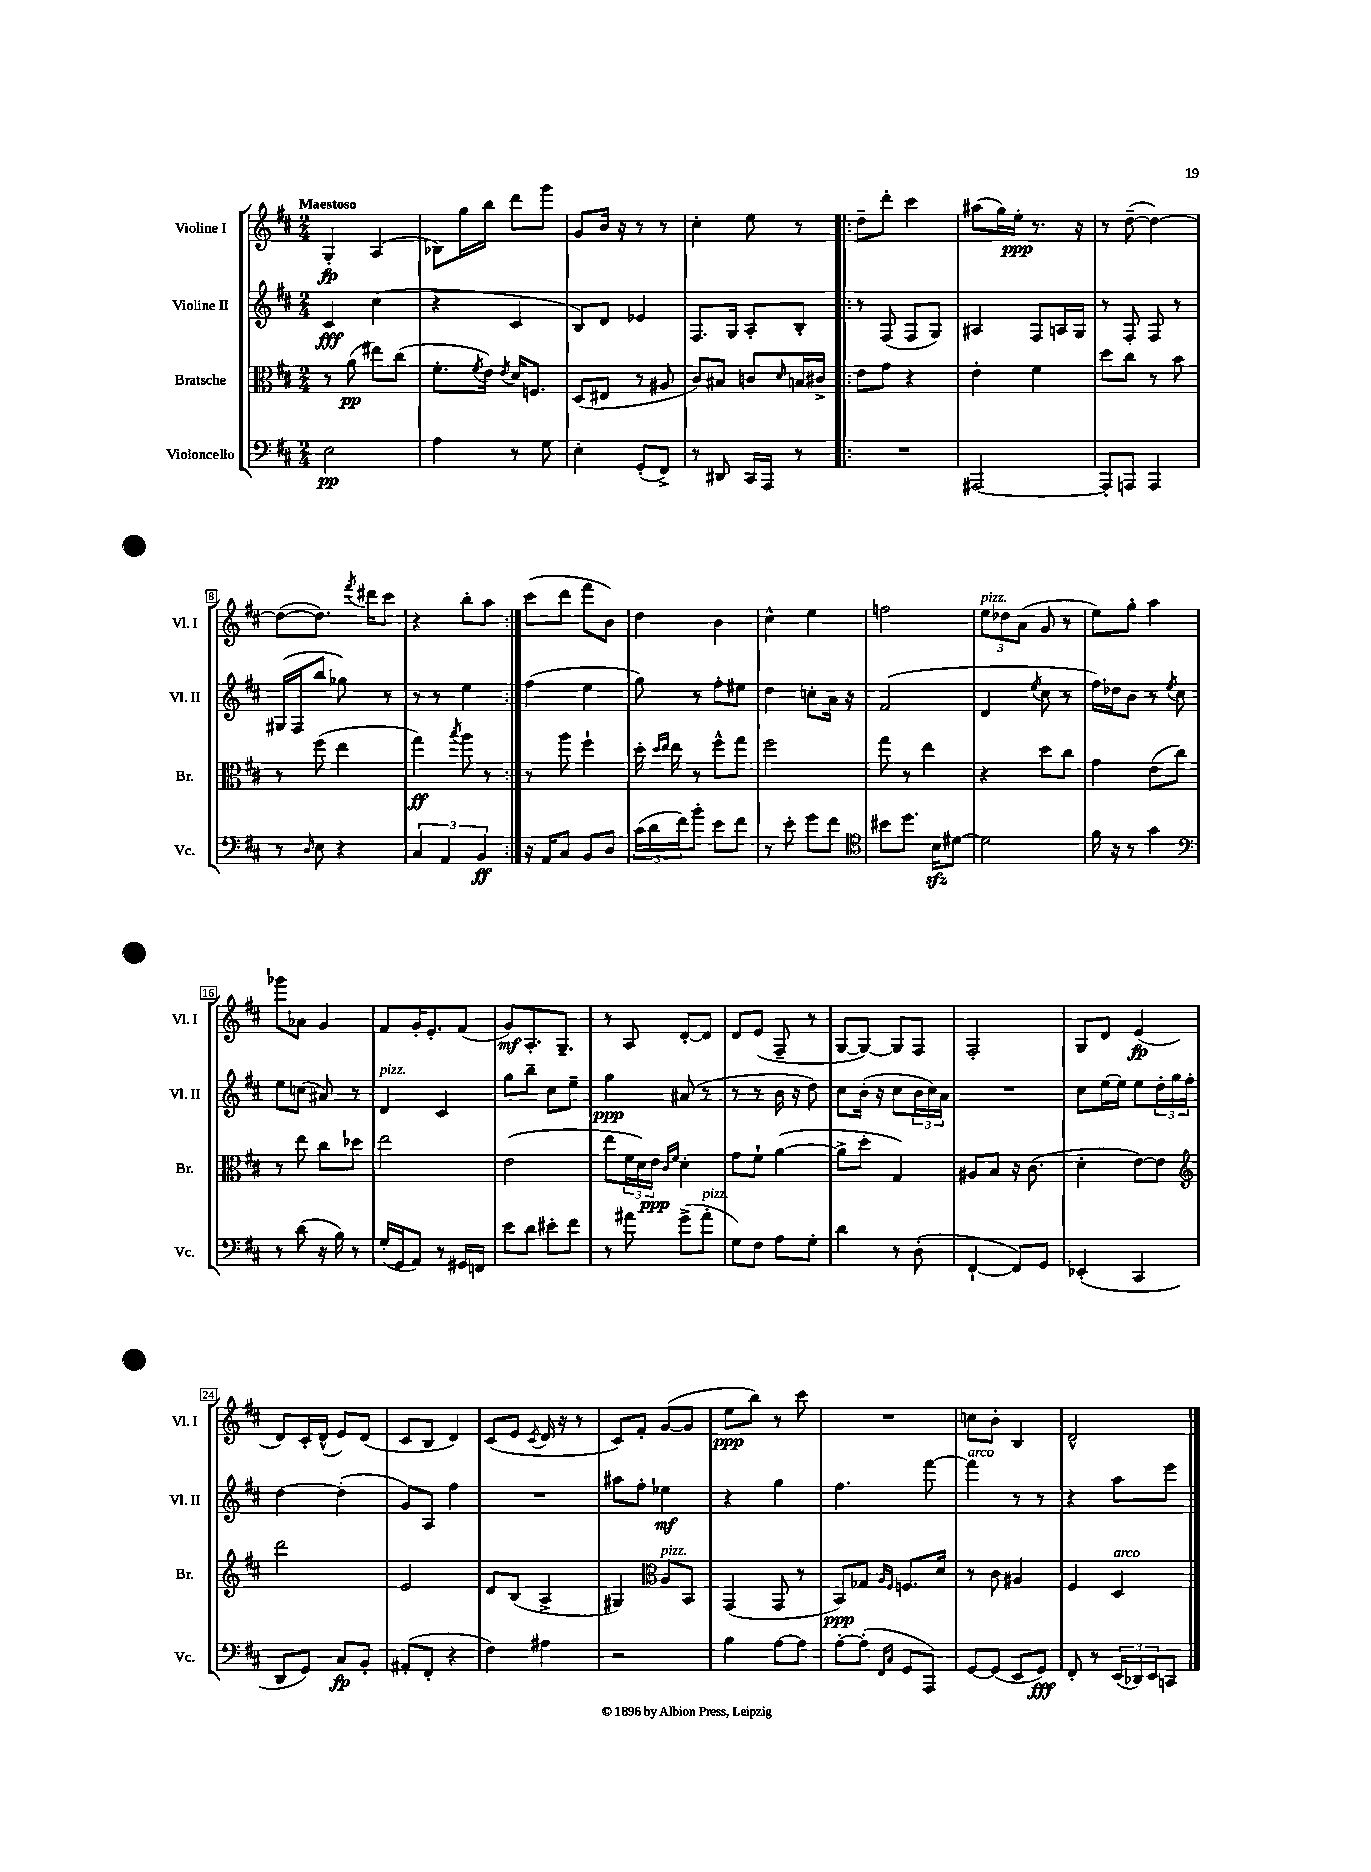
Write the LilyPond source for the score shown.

<<
\new StaffGroup <<
\new Staff = "s0" \with { instrumentName = "Violine I" shortInstrumentName = "Vl. I" } {
    \clef treble \key d \major \numericTimeSignature \time 2/4 \tempo "Maestoso"
    g4-.\fp a4( |
    bes8) g''16 b''16 d'''8 g'''8 |
    g'8 b'16 r16 r8 r8 |
    cis''4-. e''8 r8 |
    \repeat volta 2 { d''8-- d'''8-. cis'''4 |
    ais''8( g''16) e''16-.\ppp r8. r16 |
    r8 d''8~--( d''4~) |
    d''8~( d''8.) \acciaccatura { fis'''8 } dis'''16 cis'''8 |
    r4 b''8-. a''8 | }
    cis'''8( d'''8 fis'''8 b'8) |
    d''4 b'4 |
    cis''4-^ e''4 |
    f''2 |
    \tuplet 3/2 { e''8^\markup { \italic "pizz." } des''8 a'8( } g'8 r8 |
    e''8) g''8-. a''4 |
    ges'''8 aes'8 g'4 |
    fis'8 g'16-. e'8.-. fis'8( |
    g'8\mf) a8.-. g8.-- |
    r8 a8 d'8~-. d'8 |
    d'8 e'8( fis8-- r8 |
    g8~ g8~) g8 fis8 |
    fis2-. |
    g8 d'8 e'4\fp( |
    d'8) cis'16-. d'16-^( e'8) d'8( |
    cis'8 b8 d'4) |
    cis'8( e'8 \acciaccatura { cis'8 } d'16 r16 r8 |
    cis'8) fis'8-. g'8~( g'8 |
    e''8\ppp b''8) r8 cis'''8 |
    R2 |
    c''8 b'8-. b4 |
    d'2-^ \bar "|." |
}
\new Staff = "s1" \with { instrumentName = "Violine II" shortInstrumentName = "Vl. II" } {
    \clef treble \key d \major \numericTimeSignature \time 2/4
    cis'4\fff cis''4( |
    r4 cis'4 |
    b8) d'8 ees'4 |
    fis8. g16 a8-. b8-. |
    \repeat volta 2 { r8 fis8( fis8 g8) |
    ais4 fis8 a16 g16 |
    r8 fis8-. fis8 r8 |
    gis16( fis16 b''8 ges''8) r8 |
    r8 r8 e''4 | }
    fis''4( e''4 |
    g''8) r8 fis''8-. eis''8 |
    d''4 c''8-. a'16 r16 |
    fis'2( |
    d'4 \acciaccatura { e''8 } cis''8 r8 |
    fis''16) des''16 b'8 r8 \acciaccatura { e''8 } cis''8 |
    e''8 c''8( ais'8) r8 |
    d'4^\markup { \italic "pizz." } cis'4 |
    g''8 b''8-- cis''8 e''8-- |
    g''4\ppp ais'8( r8 |
    r8 r8 b'16 r16 d''8) |
    cis''8 b'16-.( r16 cis''8 \tuplet 3/2 { b'16 cis''16) a'16 } |
    R2 |
    cis''8 e''16~ e''16 e''8 \tuplet 3/2 { d''16-. g''16 fis''16-. } |
    d''4~ d''4-.( |
    g'8) a8 fis''4 |
    R2 |
    ais''8 fis''8-. ees''4\mf |
    r4 g''4 |
    fis''4. fis'''8~ |
    fis'''4^\markup { \italic "arco" } r8 r8 |
    r4 a''8 e'''8 \bar "|." |
}
\new Staff = "s2" \with { instrumentName = "Bratsche" shortInstrumentName = "Br." } {
    \clef alto \key d \major \numericTimeSignature \time 2/4
    r8 a'8\pp( eis''8) cis''8( |
    fis'8.-. \acciaccatura { fis'8 } e'16) \acciaccatura { e'8 } d'16 f8. |
    d8( eis8 r8 ais8 |
    cis'8) bis8 c'8 \grace { d'16 } b16 cis'16-> |
    \repeat volta 2 { e'8 g'8 r4 |
    e'4-. fis'4 |
    d''8 cis''8 r8 b'8 |
    r8 fis''8( e''4 |
    g''4\ff) \acciaccatura { b''8 } a''8 r8 | }
    r8 a''8 fis''4-! |
    d''16-. \grace { d''16 e''16 } e''16 r8 fis''8-^ g''8 |
    fis''2 |
    g''8 r8 e''4 |
    r4 d''8 cis''8 |
    g'4 e'8( cis''8) |
    r8 e''8 cis''8 des''8 |
    e''2 |
    e'2( |
    e''8 \tuplet 3/2 { fis'16 d'16) e'16\ppp } \grace { cis'16 fis'16 } d'4-. |
    g'8 fis'8-! a'4~( |
    a'8-> d''8-. g4) |
    ais8 b8 r16 cis'8.( |
    d'4-. e'8~) e'8 |
    \clef treble d'''2 |
    e'2 |
    d'8 b8( a4-> |
    gis4) \clef alto a8^\markup { \italic "pizz." } b,8 |
    g,4( g,8 r8 |
    b,8\ppp) ges8 \grace { a16 fis16 } f8. d'16 |
    r8 cis'8 ais4 |
    fis4 d4^\markup { \italic "arco" } \bar "|." |
}
\new Staff = "s3" \with { instrumentName = "Violoncello" shortInstrumentName = "Vc." } {
    \clef bass \key d \major \numericTimeSignature \time 2/4
    e2\pp |
    a4 r8 g8 |
    e4-. g,8-.( fis,8->) |
    r8 dis,8 cis,16 a,,16 r8 |
    \repeat volta 2 { R2 |
    ais,,2~ |
    ais,,8-. a,,8 a,,4 |
    r8 \grace { d16 } e8 r4 |
    \tuplet 3/2 { cis4 a,4 b,4\ff } | }
    r16 a,16 cis8 b,8 d8 |
    \tuplet 3/2 { cis'16( d'16 fis'16) } b'8-. e'8 fis'8 |
    r8 e'8-. g'8 fis'8 |
    \clef tenor bis'8 d''8. b16\sfz dis'8~ |
    dis'2 |
    fis'16 r16 r8 g'4 |
    \clef bass r8 d'8( r16 b16) r8 |
    g16-.( g,16 a,8) r8 gis,16 f,16 |
    e'8 d'8 eis'8-. fis'8 |
    r8 ais'8 g'8->( ais'8-.^\markup { \italic "pizz." } |
    g8) fis8 a8 g8-. |
    d'4 r8 d8-.( |
    fis,4~-! fis,8) g,8 |
    ees,4-.( cis,4 |
    d,8 g,8) cis8\fp b,8-. |
    ais,8-.( fis,8-. r4 |
    fis4) ais4 |
    r2 |
    b4 a8~ a8 |
    a8~-. a8-.( \grace { fis,16 cis16 } g,8 a,,8) |
    g,8~ g,8( e,8 g,8\fff) |
    fis,8-. r8 \tuplet 3/2 { e,16( des,16) e,16 } c,8 \bar "|." |
}
>>
>>
\layout { \context { \Score \override BarNumber.stencil = #(make-stencil-boxer 0.1 0.3 ly:text-interface::print) } }
